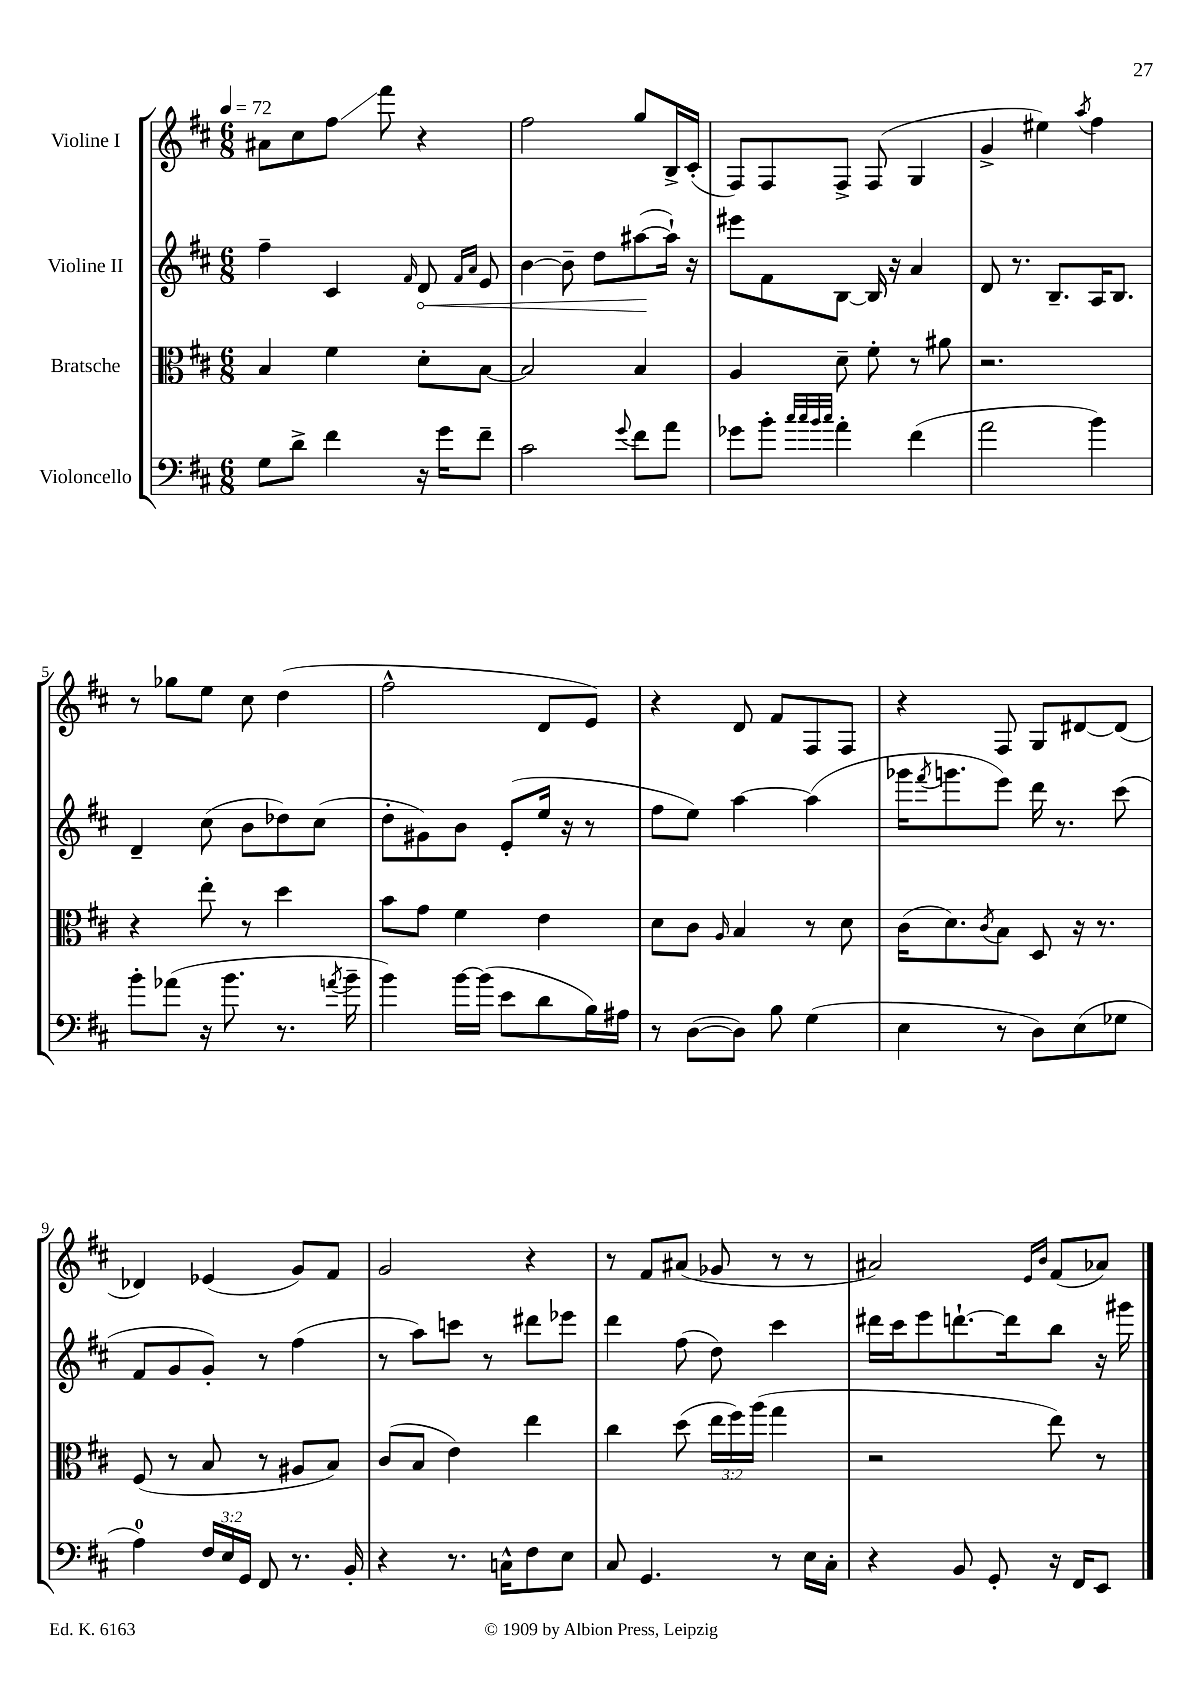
<<
\new StaffGroup <<
\new Staff = "s0" \with { instrumentName = "Violine I" } {
    \clef treble \key d \major \numericTimeSignature \time 6/8 \tempo 4 = 72
    ais'8 cis''8 fis''8\glissando fis'''8 r4 |
    fis''2 g''8 b16-> cis'16-.( |
    fis8) fis8 fis8-> fis8( g4 |
    g'4-> eis''4) \acciaccatura { a''8 } fis''4 |
    r8 ges''8 e''8 cis''8 d''4( |
    fis''2-^ d'8 e'8) |
    r4 d'8 fis'8 fis8 fis8 |
    r4 fis8 g8 dis'8~ dis'8( |
    des'4) ees'4( g'8) fis'8 |
    g'2 r4 |
    r8 fis'8 ais'8( ges'8 r8 r8 |
    ais'2) \grace { e'16 b'16 } fis'8( aes'8) \bar "|." |
}
\new Staff = "s1" \with { instrumentName = "Violine II" } {
    \clef treble \key d \major \numericTimeSignature \time 6/8
    fis''4-- cis'4 \grace { fis'16 } \once \override Hairpin.circled-tip = ##t d'8\< \grace { fis'16 a'16 } e'8 |
    b'4~ b'8-- d''8 ais''8~\!( ais''16-!) r16 |
    eis'''8 fis'8 b8~ b16 r16 a'4 |
    d'8 r8. b8.-- a16 b8. |
    d'4-- cis''8( b'8 des''8) cis''8( |
    d''8-. gis'8) b'8 e'8-.( e''16 r16 r8 |
    fis''8 e''8) a''4~ a''4( |
    ges'''16 \acciaccatura { fis'''8 } g'''8. e'''8) d'''16 r8. cis'''8( |
    fis'8 g'8 g'8-.) r8 fis''4( |
    r8 a''8) c'''8 r8 dis'''8 ees'''8 |
    d'''4 fis''8( d''8) cis'''4 |
    dis'''16 cis'''16 e'''8 d'''8.~-! d'''16 b''8 r16 gis'''16 \bar "|." |
}
\new Staff = "s2" \with { instrumentName = "Bratsche" } {
    \clef alto \key d \major \numericTimeSignature \time 6/8 \override Staff.TupletNumber.text = #tuplet-number::calc-fraction-text
    b4 fis'4 d'8-. b8~ |
    b2 b4 |
    a4 d'8-- fis'8-. r8 ais'8 |
    r2. |
    r4 e''8-. r8 d''4 |
    b'8 g'8 fis'4 e'4 |
    d'8 cis'8 \grace { a16 } b4 r8 d'8 |
    cis'16( d'8.) \acciaccatura { cis'8 } b8 d8 r16 r8. |
    fis8( r8 b8 r8 ais8 b8) |
    cis'8( b8 e'4) e''4 |
    cis''4 d''8( \tuplet 3/2 { e''16 fis''16) a''16( } g''4 |
    r2 e''8) r8 \bar "|." |
}
\new Staff = "s3" \with { instrumentName = "Violoncello" } {
    \clef bass \key d \major \numericTimeSignature \time 6/8 \override Staff.TupletNumber.text = #tuplet-number::calc-fraction-text
    g8 d'8-> fis'4 r16 g'16 fis'8-- |
    cis'2 \appoggiatura { g'8 } fis'8 a'8 |
    ges'8 b'8-. \grace { cis''32 cis''32 b'32 cis''32 } a'4-. fis'4( |
    a'2 b'4) |
    b'8-. aes'8( r16 b'8. r8. \acciaccatura { a'8 } b'16-- |
    b'4) b'16~ b'16( e'8 d'8 b16) ais16 |
    r8 d8~( d8) b8 g4( |
    e4 r8 d8) e8( ges8 |
    a4-0) \tuplet 3/2 { fis16 e16 g,16 } fis,8 r8. b,16-. |
    r4 r8. c16-^ fis8 e8 |
    cis8 g,4. r8 e16 cis16-. |
    r4 b,8 g,8-. r16 fis,16 e,8 \bar "|." |
}
>>
>>
